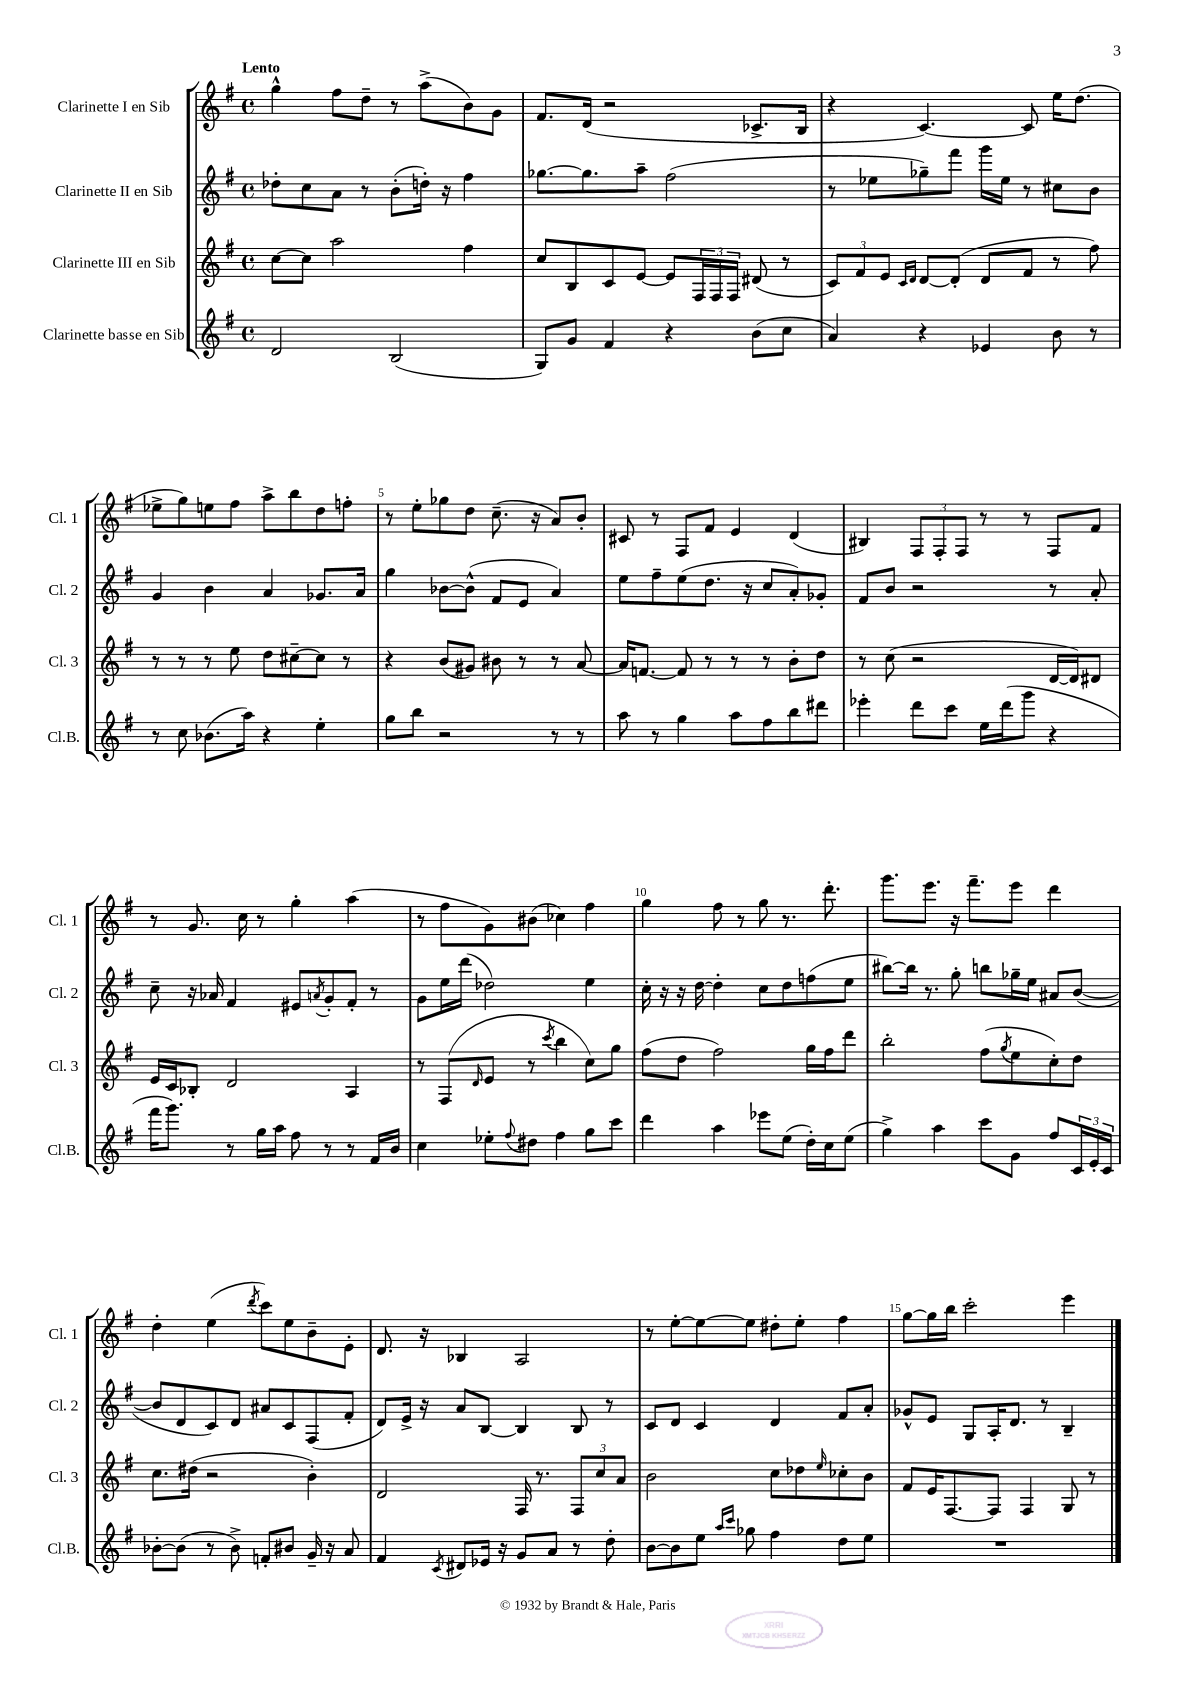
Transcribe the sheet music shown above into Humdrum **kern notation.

**kern	**kern	**kern	**kern
*part4	*part3	*part2	*part1
*staff4	*staff3	*staff2	*staff1
*I"Clarinette basse en Sib	*I"Clarinette III en Sib	*I"Clarinette II en Sib	*I"Clarinette I en Sib
*I'Cl.B.	*I'Cl. 3	*I'Cl. 2	*I'Cl. 1
*clefG2	*clefG2	*clefG2	*clefG2
*k[f#]	*k[f#]	*k[f#]	*k[f#]
*M4/4	*M4/4	*M4/4	*M4/4
*met(c)	*met(c)	*met(c)	*met(c)
=1	=1	=1	=1
!	!	!	!LO:TX:a:B:t=Lento
2d/	[8cc\L	8dd-X'\L	4gg^^\
.	8cc\J]	8cc\	.
.	2aa\	8a\J	8ff#\L
.	.	8r	8dd~\J
(2B/	.	(8b'\L	8r
.	.	16ddn'\Jk)	(8aa^\L
.	.	16r	.
.	4ff#\	4ff#\	8b\)
.	.	.	8g\J
=2	=2	=2	=2
8G/L)	8cc/L	[8.gg-X\L	8.f#/L
8g/J	8B/	.	.
.	.	8.gg-\]	(16d/Jk
4f#/	8c/	.	2r
.	[8e/J	8aa~\J	.
4r	8e/L]	(2ff#\	.
.	24F#/L	.	.
.	24F#/	.	.
.	24F#/JJ	.	.
(8b\L	(8d#X/	.	8.c-X^/L
8cc\J	8r	.	.
.	.	.	16B/Jk
=3	=3	=3	=3
4a/)	12c/L)	8r	4r
.	12f#/	.	.
.	.	8ee-X\L	.
.	12e/J	.	.
.	16qqc/LL	.	.
.	16qqd/JJ	.	.
4r	[8d/L	8gg-X~\)	[4.c/)
.	(8d'/J]	8fff#\J	.
4e-X/	8d/L	16ggg\LL	.
.	.	16ee-\JJ	.
.	8f#/J	8r	8c/]
8b\	8r	8cc#X\L	16ee\KL
.	.	.	(8.dd\J
8r	8ff#\)	8b\J	.
!!LO:LB:g=z
=4	=4	=4	=4
8r	8r	4g/	8ee-X^\L
8cc\	8r	.	8gg\)
(8.b-X\L	8r	4b\	8een\
.	8ee\	.	8ff#\J
16aa\Jk)	.	.	.
4r	8dd\L	4a/	8aa^\L
.	[8cc#X~\	.	8bb\
4ee'\	8cc#\J]	8.g-X/L	8dd\
.	8r	.	8ffn'\J
.	.	16a/Jk	.
=5	=5	=5	=5
8gg\L	4r	4gg\	8r
8bb\J	.	.	8ee'\L
2r	(8b/L	[8b-X\L	8gg-X\
.	8g#X/J)	(8b-^^\J]	8dd\J
.	8b#X\	8f#/L	(8.cc~\
.	8r	8e/J	.
.	.	.	16r
8r	8r	4a/)	8a/L)
8r	[8a/	.	8b'/J
=6	=6	=6	=6
8aa\	16a/KL]	8ee\L	8c#X/
.	[8.fn/J	.	.
8r	.	8ff#~\	8r
4gg\	8f/]	(8ee\	8F#/L
.	8r	8.dd\J	8f#/J
8aa\L	8r	.	4e/
.	.	16r	.
8ff#\	8r	8cc/L	.
8bb\	8b'\L	8a'/)	(4d/
8ddd#X\J	8dd\J	8g-X'/J	.
=7	=7	=7	=7
4eee-X'\	8r	8f#/L	4B#X/)
.	(8cc\	8b/J	.
8ddd\L	2r	2r	12F#/L
.	.	.	12F#'/
8ccc\J	.	.	.
.	.	.	12F#/J
16ee\LL	.	.	8r
(16ddd\J	.	.	.
8ggg\J	.	.	8r
4r	[16d/LL	8r	8F#/L
.	16d/J])	.	.
.	8d#X/J	8a'/	8f#/J
!!LO:LB:g=z
=8	=8	=8	=8
16fff#\KL	16e/LL	8cc~\	8r
8.ggg\J)	16c/J	.	.
.	8B-X'/J	16r	8.g/
.	.	16a-X/	.
8r	2d/	4f#/	.
.	.	.	16cc\
16gg\LL	.	.	8r
16aa\JJ	.	.	.
8ff#\	.	8e#X/L	4gg'\
.	.	8qan/	.
8r	.	8g'/	.
8r	4A/	8f#'/J	(4aa\
16f#/LL	.	8r	.
16b/JJ	.	.	.
=9	=9	=9	=9
4cc\	8r	8g\L	8r
.	(8F#/L	16ee\L	8ff#\L
.	.	(16ddd\JJ	.
.	16qqd/	.	.
8ee-X'\L	8e/J	2dd-X\)	8g\)
8qqff#/	.	.	.
8dd#X\J	8r	.	(8b#X\J
.	8qccc/	.	.
4ff#\	4bb\	.	4cc-X\)
8gg\L	8cc\L)	4ee\	4ff#\
8ccc\J	8gg\J	.	.
=10	=10	=10	=10
4ddd\	(8ff#\L	16cc'\	4gg\
.	.	16r	.
.	8dd\J	16r	.
.	.	[16dd\	.
4aa\	2ff#\)	4dd'\]	8ff#\
.	.	.	8r
8eee-X\L	.	8cc\L	8gg\
(8ee\J	.	8dd\	8.r
16dd'\LL)	16gg\LL	(8ffn\	.
16cc\J	16ff#\J	.	8.ddd'\
(8ee\J	8ddd\J	8ee\J	.
=11	=11	=11	=11
4gg^\)	2bb'\	[8bb#X\L)	8.ggg\L
.	.	16bb#\Jk]	.
.	.	8.r	8.eee\J
4aa\	.	.	.
.	.	8gg'\	16r
.	.	.	8.fff#~\L
8ccc\L	(8ff#\L	8bbn\L	.
.	8qgg/	.	.
8g\J	8ee\	16gg-X~\L	8eee\J
.	.	16ee\JJ	.
8ff#/L	8cc'\)	8a#X/L	4ddd\
24c/L	8dd\J	([8b/J	.
24e'/	.	.	.
24c/JJ	.	.	.
!!LO:LB:g=z
=12	=12	=12	=12
[8b-X'\L	8.cc\L	8b/L]	4dd'\
(8b-\J]	.	8d/	.
.	(16dd#X\Jk	.	.
8r	2r	8c/)	(4ee\
8b-^\)	.	8d/J	.
.	.	.	8qddd/
8fn'/L	.	8a#X/L	8ccc\L)
8b#X/J	.	8c/	8ee\
16g~/	4b'\)	(8F#/	8b~\
16r	.	.	.
8a/	.	8f#'/J	8e'\J
=13	=13	=13	=13
4f#/	2d/	8d/L)	8.d/
.	.	16e^/Jk	.
.	.	16r	16r
8qc/	.	.	.
8d#X/L	.	8a/L	4B-X/
16e-X/Jk	.	[8B/J	.
16r	.	.	.
8g/L	16F#/	4B/]	2A/
.	8.r	.	.
8a/J	.	.	.
8r	12F#/L	8B/	.
.	12cc/	.	.
8dd'\	.	8r	.
.	12a/J	.	.
=14	=14	=14	=14
[8b\L	2b\	8c/L	8r
8b\]	.	8d/J	[8ee'\L
8ee\J	.	4c/	8ee\_
16qqaa/LL	.	.	.
16qqccc/JJ	.	.	.
8gg-X\	.	.	8ee\J]
4ff#\	8cc\L	4d/	8dd#X'\L
.	8dd-X\	.	8ee'\J
.	16qqee/	.	.
8dd\L	8cc-X'\	8f#/L	4ff#\
8ee\J	8b\J	8a'/J	.
=15	=15	=15	=15
1r	8f#/L	8g-X^^/L	[8gg\L
.	16e/K	8e/J	16gg\L]
.	[8.F#/	.	16bb\JJ
.	.	8G/L	2ccc'\
.	8F#/J]	16A'/K	.
.	.	8.d/J	.
.	4F#/	.	.
.	.	8r	.
.	8G/	4B~/	4eee\
.	8r	.	.
==	==	==	==
*-	*-	*-	*-
